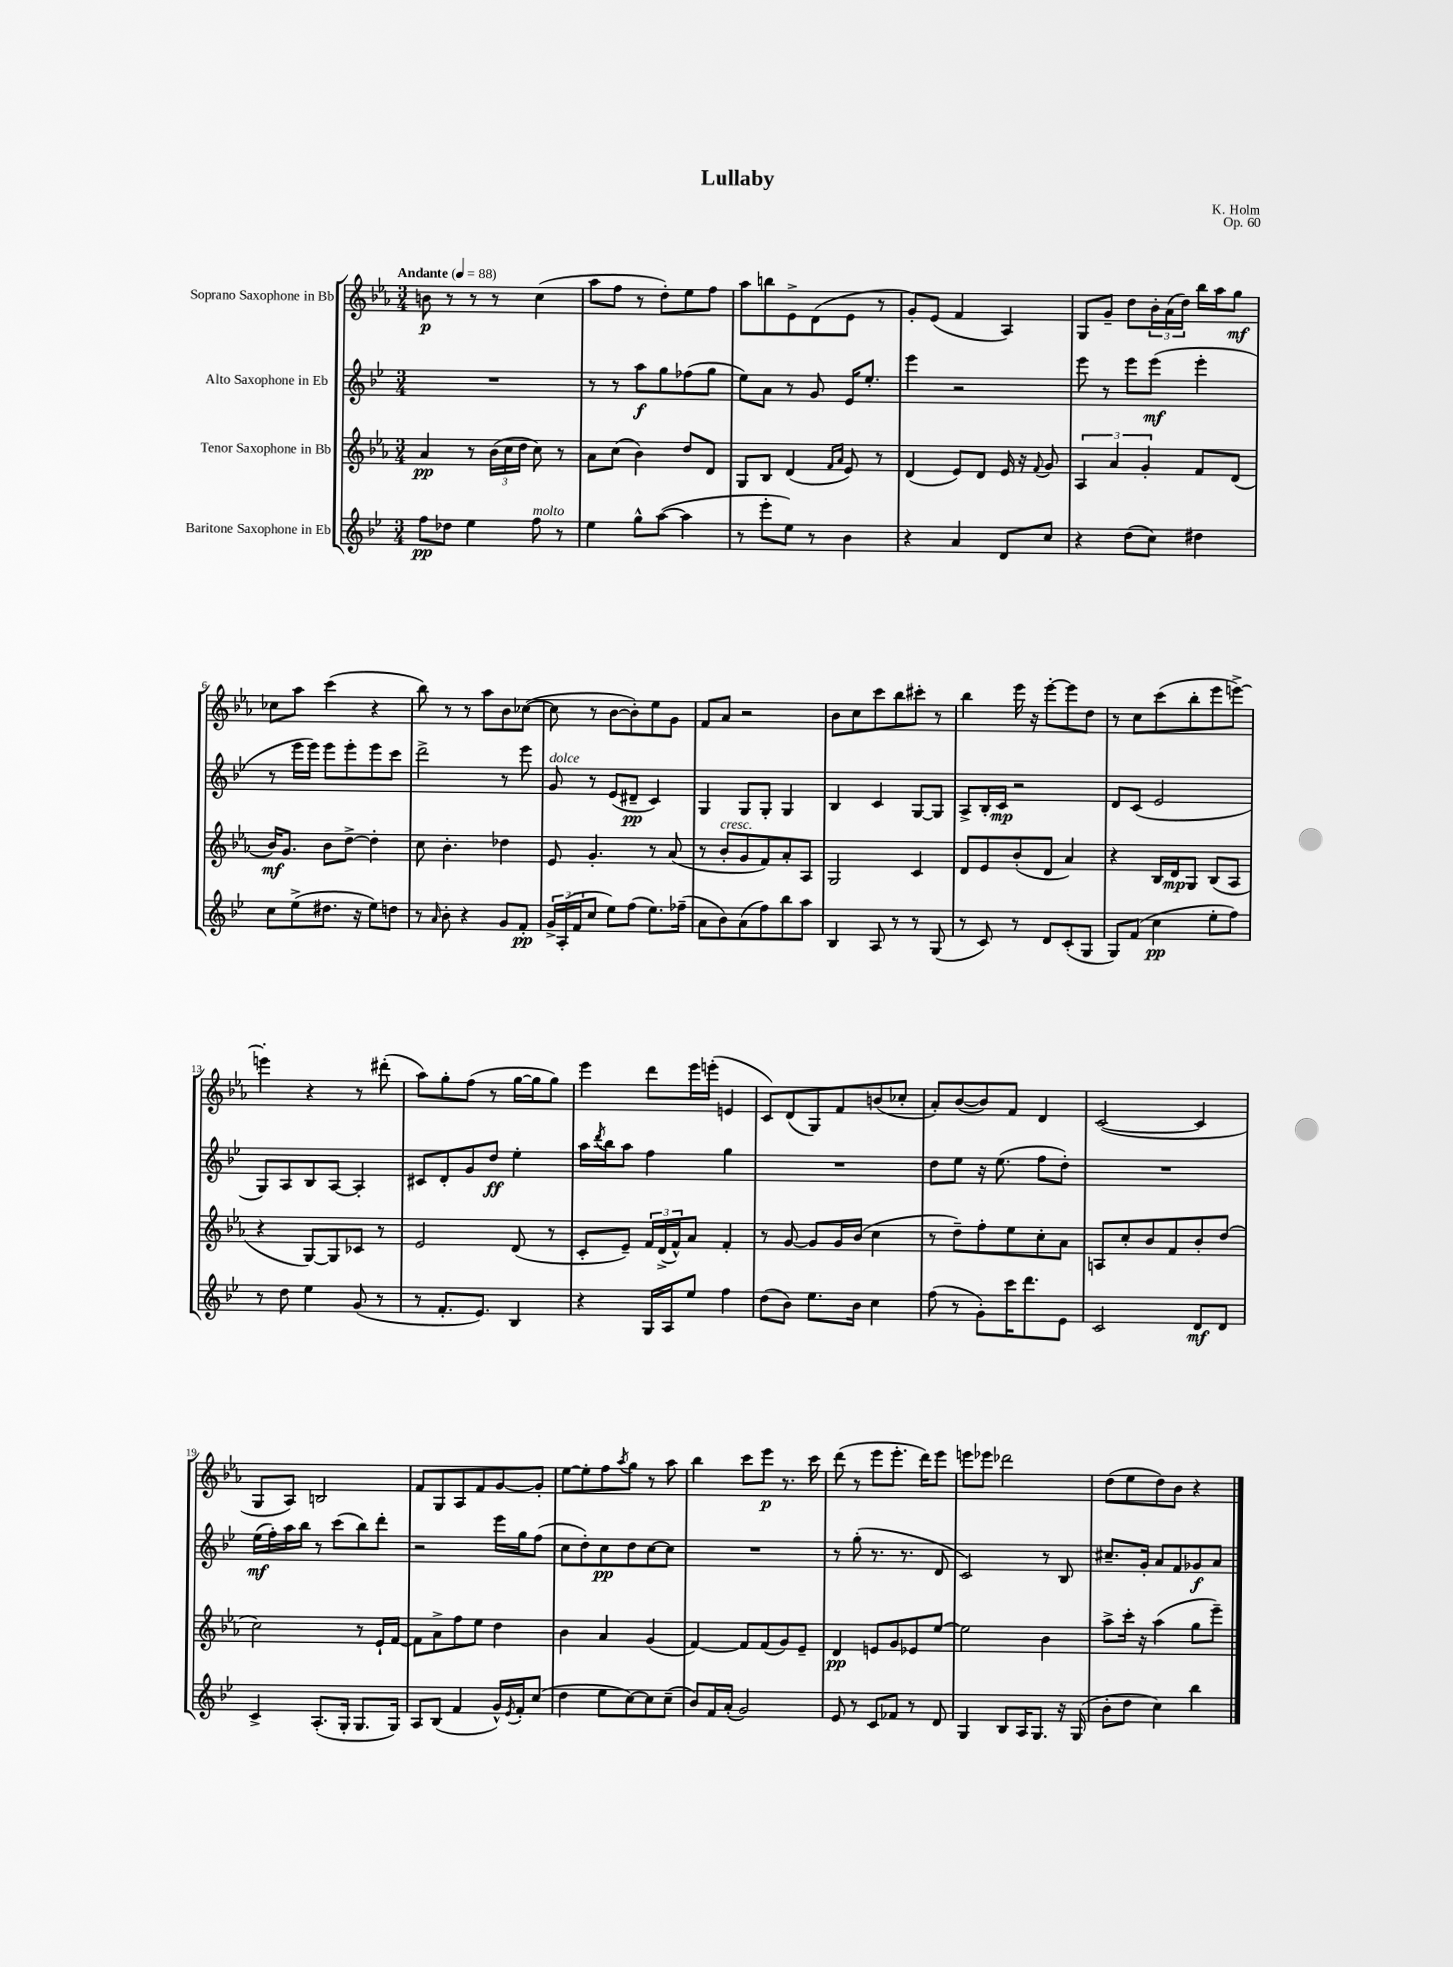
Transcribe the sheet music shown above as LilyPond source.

\header { title = "Lullaby" composer = "K. Holm" opus = "Op. 60" }
<<
\new StaffGroup <<
\new Staff = "s0" \with { instrumentName = "Soprano Saxophone in Bb" } {
    \clef treble \key ees \major \numericTimeSignature \time 3/4 \tempo "Andante" 4 = 88
    b'8\p r8 r8 r8 c''4( |
    aes''8 f''8 r8 d''8-.) ees''8 f''8 |
    aes''8 b''8 ees'8-> d'8( ees'8 r8 |
    g'8-.) ees'8( f'4 aes4) |
    g8 g'8-- d''8 \tuplet 3/2 { bes'16-. aes'16( d''16) } bes''16 aes''16 g''8\mf |
    ces''8 aes''8 c'''4( r4 |
    bes''8) r8 r8 aes''8 bes'8 ces''8~( |
    ces''8 r8 bes'8~ bes'8-.) ees''8 g'8 |
    f'8 aes'8 r2 |
    bes'8 c''8 c'''8 bes''8 cis'''8-. r8 |
    bes''4 ees'''16 r16 ees'''8~-. ees'''8 d''8 |
    r8 c''8 c'''8( bes''8-. ees'''8 e'''8~->) |
    e'''4-. r4 r8 dis'''8-.( |
    aes''8) g''8-. f''8( r8 g''16~ g''16 g''8) |
    ees'''4 d'''8 ees'''16 e'''16-.( e'4 |
    c'8) d'8( g8) f'8 b'8( ces''8-. |
    aes'8-.) bes'8~( bes'8) f'8 d'4 |
    c'2~( c'4 |
    g8 aes8) b2 |
    f'8 g8 aes8 f'8 g'8~ g'8-. |
    ees''8~ ees''8-. f''8 \acciaccatura { aes''8 } g''8 r8 aes''8 |
    bes''4 c'''8 ees'''8\p r8. c'''16 |
    d'''8( r8 ees'''8 ees'''8.-. d'''16) ees'''8 |
    e'''8 ees'''8 des'''2 |
    d''8( ees''8 d''8) bes'8 r4 \bar "|." |
}
\new Staff = "s1" \with { instrumentName = "Alto Saxophone in Eb" } {
    \clef treble \key bes \major \numericTimeSignature \time 3/4
    R2. |
    r8 r8 a''8\f g''8 fes''8( g''8 |
    ees''8) a'8 r8 g'8 ees'16 ees''8.-. |
    ees'''4 r2 |
    ees'''8 r8 ees'''8 ees'''8\mf( ees'''4-. |
    r8 ees'''16 ees'''16) ees'''8 ees'''8-. ees'''8 c'''8 |
    d'''2-> r8 ees'''8 |
    g'8^\markup { \italic "dolce" } r8 ees'8( dis'8--\pp c'4) |
    g4 g8 g8-. g4 |
    bes4 c'4 g8~ g8 |
    a8-> bes16-. c'16\mp r2 |
    d'8 c'8( ees'2 |
    g8) a8 bes8 a8~ a4-. |
    cis'8 d'8-. g'8 d''8\ff ees''4-. |
    a''16 \acciaccatura { d'''8 } bes''16 a''8 f''4 g''4 |
    R2. |
    d''8 ees''8 r16 ees''8.( f''8 d''8-.) |
    R2. |
    ees''16\mf( f''16-.) a''16 bes''16 r8 c'''8( bes''8) d'''8-. |
    r2 ees'''16 g''16 f''8( |
    c''8 d''8-.) c''8\pp d''8 c''8~ c''8 |
    R2. |
    r8 g''8-.( r8. r8. d'8 |
    c'2) r8 bes8 |
    cis''8.-- g'16-. a'8 f'8 ges'8\f a'8 \bar "|." |
}
\new Staff = "s2" \with { instrumentName = "Tenor Saxophone in Bb" } {
    \clef treble \key ees \major \numericTimeSignature \time 3/4
    aes'4\pp r8 \tuplet 3/2 { bes'16( c''16 d''16 } c''8) r8 |
    aes'8 c''8( bes'4) d''8 d'8 |
    g8 bes8 d'4( \grace { f'16 aes'16 } ees'8) r8 |
    d'4( ees'8) d'8 ees'16 r16 \appoggiatura { f'8 } g'8 |
    \tuplet 3/2 { aes4 aes'4 g'4-. } f'8 d'8( |
    bes'16\mf) g'8. bes'8 d''8~-> d''4-. |
    c''8 bes'4.-. des''4 |
    ees'8 g'4.-. r8 aes'8( |
    r8 bes'8-.^\markup { \italic "cresc." } g'8 f'8) aes'8-. aes8 |
    g2 c'4 |
    d'8 ees'8 bes'8-.( d'8 aes'4) |
    r4 bes16 d'16\mp g8 bes8( aes8 |
    r4 g8~) g8 ces'8 r8 |
    ees'2 d'8( r8 |
    c'8-. ees'8--) \tuplet 3/2 { f'16 d'16->( f'16-^) } aes'8 f'4-. |
    r8 g'8~ g'8 g'16 bes'16( c''4 |
    r8 d''8--) f''8-. ees''8 c''8-. aes'8 |
    a8 c''8-. bes'8 f'8 bes'8-. d''8( |
    c''2) r8 ees'16-! f'16~ |
    f'8 aes'8-> f''8 ees''8 d''4 |
    bes'4 aes'4 g'4( |
    f'4~) f'8 f'8( g'8) ees'8-- |
    d'4\pp e'8 g'8 ees'8 ees''8~ |
    ees''2 bes'4 |
    aes''8-> c'''16-. r16 aes''4( g''8 ees'''8--) \bar "|." |
}
\new Staff = "s3" \with { instrumentName = "Baritone Saxophone in Eb" } {
    \clef treble \key bes \major \numericTimeSignature \time 3/4
    f''8\pp des''8 ees''4 f''8^\markup { \italic "molto" } r8 |
    ees''4 g''8-^ a''8~( a''4 |
    r8 ees'''8-. ees''8) r8 bes'4 |
    r4 a'4 d'8 c''8 |
    r4 d''8( c''8) dis''4 |
    c''8 ees''8->( dis''8. r16 ees''8) d''8 |
    r8 \grace { a'16 } bes'8-. r4 g'8 f'8-.\pp |
    \tuplet 3/2 { g'16-> a16-.( f'16 } c''8 ees''8) f''8( ees''8.) fes''16--( |
    a'8 bes'8) a'8( f''8) bes''8 a''8 |
    bes4 a8 r8 r8 g8( |
    r8 c'8) r8 d'8 c'8-.( g8 |
    g8) f'8( c''4\pp ees''8-. f''8) |
    r8 d''8 ees''4 g'8( r8 |
    r8 f'8.-. ees'8.) bes4 |
    r4 g16 a16 ees''8 f''4 |
    d''8( bes'8) ees''8. bes'16 c''4 |
    f''8( r8 g'8-.) c'''16 d'''8. ees'8 |
    c'2 d'8\mf d'8 |
    c'4-> a8.-.( g16-. g8. g16) |
    a8 bes8( f'4 g'16-^) \acciaccatura { ees'8 } f'16-. c''8( |
    d''4 ees''8 c''8~) c''8 c''8--( |
    bes'8) f'16 a'16-.( g'2) |
    ees'8 r8 c'8 fes'8 r8 d'8 |
    g4 bes8 a16 g8. r16 g16( |
    bes'8-. d''8 c''4) bes''4 \bar "|." |
}
>>
>>
